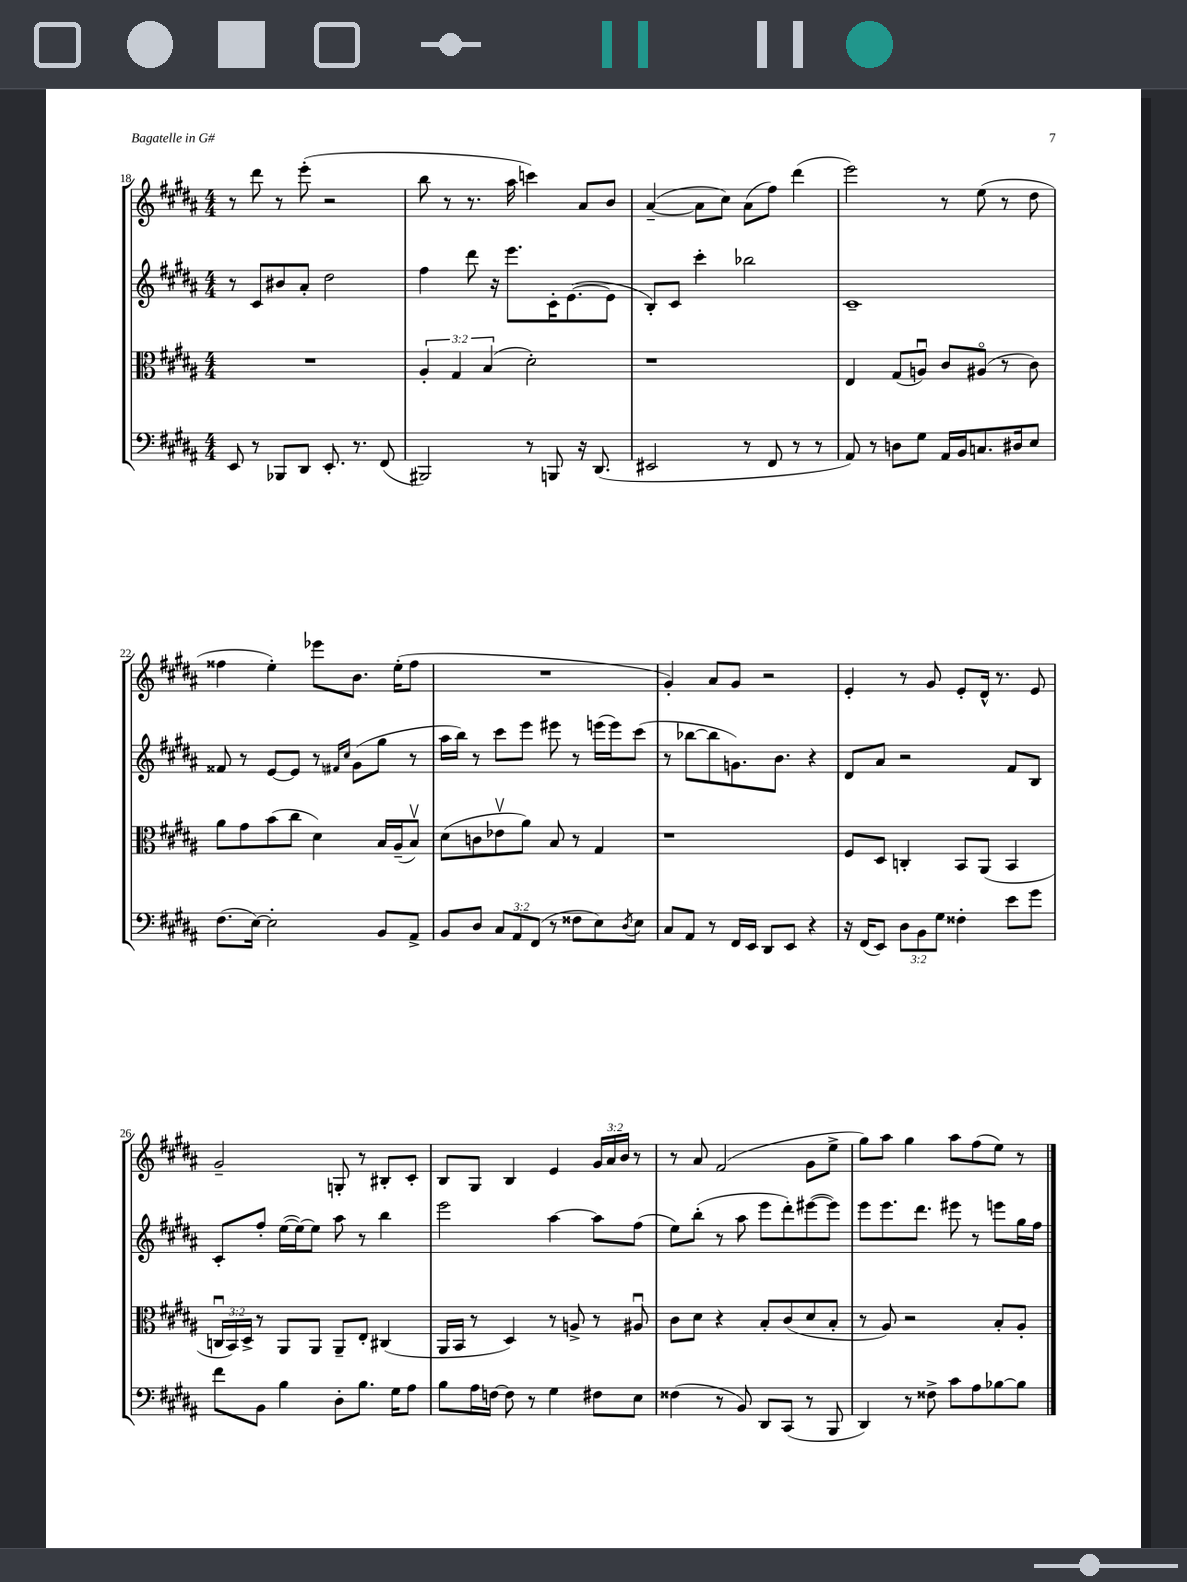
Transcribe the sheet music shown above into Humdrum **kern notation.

**kern	**kern	**kern	**kern
*staff4	*staff3	*staff2	*staff1
*clefF4	*clefC3	*clefG2	*clefG2
*k[f#c#g#d#a#]	*k[f#c#g#d#a#]	*k[f#c#g#d#a#]	*k[f#c#g#d#a#]
*M4/4	*M4/4	*M4/4	*M4/4
8EE	1r	8r	8r
8r	.	8c#	8ddd#
8BBB-	.	8b#	8r
8DD#	.	8a#'	(8eee'
8.EE'	.	2dd#	2r
8.r	.	.	.
(8FF#	.	.	.
=	=	=	=
2BBB#)	6A#'	4ff#	8bb
.	.	.	8r
.	6G#	.	.
.	.	8ddd#	8.r
.	(6B	.	.
.	.	16r	.
.	.	8.eee	16aa#
8r	2d#')	.	4ccc)
8BBB	.	16c#'	.
.	.	([8.e	.
16r	.	.	8a#
(8.DD#	.	.	.
.	.	8e]	8b
=	=	=	=
2EE#	1r	8B')	([4a#~
.	.	8c#	.
.	.	4ccc#'	8a#]
.	.	.	8cc#)
8r	.	2bb-	(8a#
8FF#	.	.	8ff#)
8r	.	.	(4ddd#
8r	.	.	.
=	=	=	=
8AA#)	4E	1c#~	2eee)
8r	.	.	.
8D	(8G#	.	.
8G#	8Au)	.	.
16AA#	8c#	.	8r
16BB	.	.	.
8.C	(8A#o	.	(8ee
.	8r	.	8r
16D#	.	.	.
8E	8c#)	.	8dd#
=	=	=	=
(8.F#	8a#	8f##	4ff##
.	8g#	8r	.
[16E)	.	.	.
2E']	(8b	[8e	4ee')
.	8cc#	8e]	.
.	4d#)	8r	8eee-
.	.	16qqf#	.
.	.	16qqcc#	.
.	.	(8g#	8.b
8BB	16B	8gg#	.
.	(16A#~	.	(16ee'
8AA#^	8Bv)	8r	8ff##
=	=	=	=
8BB	(8d#	16aa#	1r
.	.	16bb)	.
8D#	8c	8r	.
12C#	8e-v	8ccc#	.
12AA#	.	.	.
.	8a#)	8eee	.
(12FF#	.	.	.
8r	8B	8eee#	.
8F##	8r	8r	.
8E)	4G#	(16eee	.
.	.	16eee)	.
8qD#	.	.	.
8E	.	(8ccc#	.
=	=	=	=
8C#	1r	8r	4g#')
8AA#	.	[8bb-	.
8r	.	8bb-]	8a#
16FF#	.	8.g)	8g#
16EE	.	.	.
8DD#	.	.	2r
.	.	8.b	.
8EE	.	.	.
4r	.	4r	.
=	=	=	=
16r	8F#	8d#	4e'
(16FF#	.	.	.
8EE)	8D#	8a#	.
12D#	4C'	2r	8r
12BB	.	.	.
.	.	.	8g#
12G#	.	.	.
4F##'	8BB	.	8e'
.	(8AA#	.	16d#^^
.	.	.	8.r
8e	4BB	8f#	.
8g#	.	8B	8e
=	=	=	=
8f#	24Cu	8c#'	2g#~
.	24BB)	.	.
.	24D#^	.	.
8BB	8r	8ff#'	.
4B	8AA#	([16ee	.
.	.	16ee_)	.
.	8AA#	8ee]	.
8D#'	8AA#~	8aa#	8G'
8.B	8E'	8r	8r
.	(4C#	4bb	8B#'
16G#	.	.	.
8A#	.	.	8c#'
=	=	=	=
8B	16AA#	2eee	8B
.	16BB	.	.
16A#	8r	.	8G#
[16F	.	.	.
8F]	4D#)	.	4B
8r	.	.	.
4G#	8r	[4aa#	4e
.	8A^	.	.
8F#	8r	8aa#]	24g#
.	.	.	24a#
.	.	.	24b
8E	8A#u	(8ff#	8r
=	=	=	=
(4F##	8c#	8ee)	8r
.	8d#	(8bb'	8a#
8r	4r	8r	(2f#
8BB)	.	8aa#	.
8DD#	8B'	8eee	.
(8CC#	(8c#	8ddd#')	.
8r	8d#	([8eee#	8g#
8BBB	8B'	8eee#])	8ee^
=	=	=	=
4DD#)	8r	8eee	8gg#)
.	8A#)	8.eee	8aa#
8r	2r	.	4gg#
.	.	8.ddd#	.
8F##^	.	.	.
8c#	.	8eee#	8aa#
8A#	.	8r	(8ff#
[8B-	8B'	8eee	8ee)
8B-]	8A#'	16gg#	8r
.	.	16ff#	.
==	==	==	==
*-	*-	*-	*-
